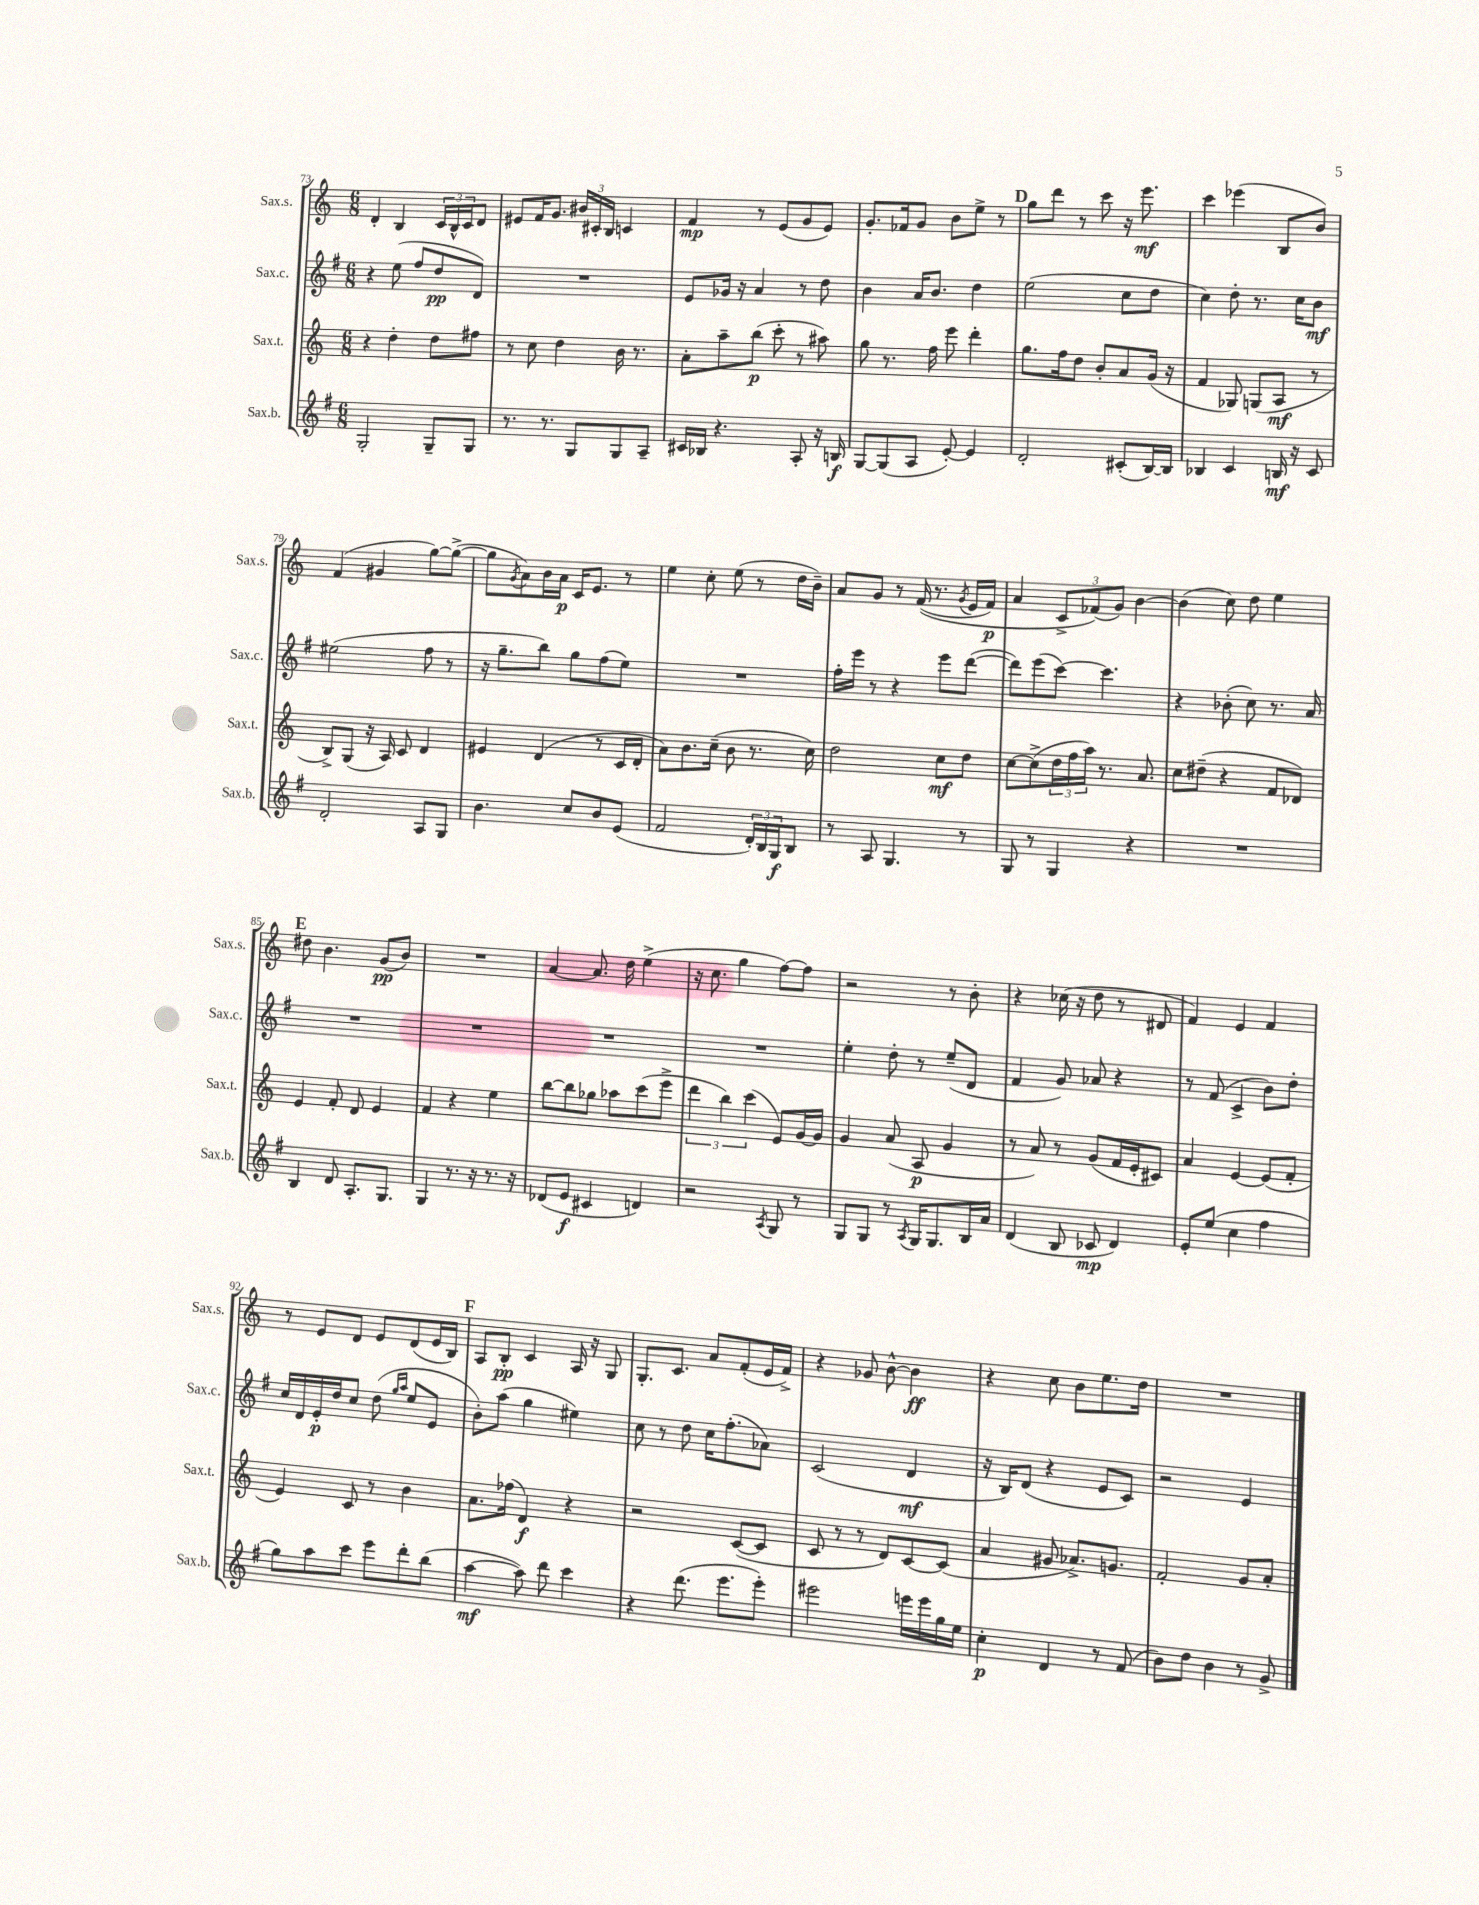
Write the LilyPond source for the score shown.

<<
\new StaffGroup <<
\new Staff = "s0" \with { instrumentName = "Sax.s." shortInstrumentName = "Sax.s." } {
    \clef treble \key c \major \numericTimeSignature \time 6/8
    d'4-. b4 \tuplet 3/2 { c'16 b16-^ c'16 } d'8 |
    eis'8 f'16 g'8. \tuplet 3/2 { bis'16 cis'16-. b16 } c'4 |
    f'4\mp r8 e'8( g'8 e'8) |
    g'8.-. fes'16 g'8 b'8 e''8-> r8 |
    \mark \markup { \bold "D" } g''8 d'''8 r8 c'''8 r16 e'''8.\mf |
    c'''4 ees'''4( b8 b'8) |
    f'4( gis'4 g''8~) g''8~->( |
    g''8 \acciaccatura { g'8 } a'8) b'16 a'16\p c'16 e'8. r8 |
    e''4 c''8-. e''8( r8 d''16 b'16--) |
    a'8 g'8 r8 f'16(\( r8. \acciaccatura { g'8 } e'16 f'16\p) |
    a'4 \tuplet 3/2 { c'8-> fes'8(\) g'8) } b'4~ |
    b'4( c''8) d''8 e''4 |
    \mark \markup { \bold "E" } dis''8 b'4. g'8\pp( b'8) |
    R2. |
    a'4~ a'8. d''16 e''4->( |
    r16 c''8. g''4 f''8~) f''8 |
    r2 r8 b'8-. |
    r4 ces''16( r16 d''8 r8 dis'8 |
    f'4) e'4 f'4 |
    r8 e'8 d'8 e'8 d'8( e'16 b16) |
    \mark \markup { \bold "F" } a8 b8-.\pp c'4 a16 r16 g8 |
    g8.-. c'8. a'8 f'8-.( e'16 f'16->) |
    r4 ges'8 b'8~-^ b'4\ff |
    r4 c''8 b'8 e''8. d''16 |
    R2. \bar "|." |
}
\new Staff = "s1" \with { instrumentName = "Sax.c." shortInstrumentName = "Sax.c." } {
    \clef treble \key g \major \numericTimeSignature \time 6/8
    r4 e''8( fis''8 d''8\pp d'8) |
    R2. |
    e'8 ges'16 r16 a'4 r8 d''8 |
    b'4 a'16 b'8. d''4 |
    \mark \markup { \bold "D" } e''2( c''8 d''8 |
    c''4) d''8-. r8. c''16 b'8\mf |
    eis''2( fis''8 r8 |
    r16 g''8.-- b''8) g''8 fis''8( e''8) |
    R2. |
    fis''16-. e'''16 r8 r4 e'''8 d'''8~( |
    d'''8) e'''8( c'''8~) c'''4. |
    r4 bes'8-.( c''8) r8. a'16 |
    \mark \markup { \bold "E" } R2. |
    R2. |
    R2. |
    R2. |
    e''4-. d''8-. r8 e''8--( d'8 |
    fis'4 g'8) aes'8 r4 |
    r8 fis'8( c'4-> b'8) d''8-. |
    c''16 d'16 e'16-.\p d''16 c''8 d''8( \grace { g''16 a''16 } e''8 e'8 |
    \mark \markup { \bold "F" } b'8-.) a''8( g''4 eis''4) |
    c''8 r8 d''8 c''16 fis''8.-.( aes'8) |
    c'2( d'4\mf |
    r16 b16) d'8( r4 e'8 c'8) |
    r2 e'4 \bar "|." |
}
\new Staff = "s2" \with { instrumentName = "Sax.t." shortInstrumentName = "Sax.t." } {
    \clef treble \key c \major \numericTimeSignature \time 6/8
    r4 d''4-. d''8 fis''8 |
    r8 c''8 d''4 b'16 r8. |
    a'8-. a''8-- b''8\p( c'''8-. r8 ais''8) |
    g''8 r8. f''16 e'''8 d'''4-. |
    \mark \markup { \bold "D" } g''8. f''16 d''8 b'8-. a'8 g'16( r16 |
    f'4 ges8) g8( a8\mf r8 |
    b8->) g8( r16 a16) c'8 d'4 |
    eis'4 d'4( r8 c'16 d'16-. |
    a'8) b'8. c''16--( b'8 r8. c''16) |
    d''2 c''8\mf d''8 |
    c''8~ c''8->( \tuplet 3/2 { d''16 f''16 a''16) } r8. a'8. |
    c''8 dis''8--( r4 f'8 des'8) |
    \mark \markup { \bold "E" } e'4 f'8-. d'8 e'4 |
    f'4 r4 e''4 |
    b''8~ b''8 ges''8 aes''8 c'''8( e'''8-> |
    \tuplet 3/2 { d'''4 b''4) c'''4( } e'8) g'16~ g'16 |
    g'4 a'8( a8\p g'4 |
    r8 a'8) r8 g'8( f'16 e'16-. cis'8) |
    a'4 e'4~ e'8( f'8-. |
    e'4) c'8 r8 b'4 |
    \mark \markup { \bold "F" } a'8. fes''16( d'4\f) r4 |
    r2 c'8~( c'8 |
    c'8 r8 r8 d'8) c'8~ c'8( |
    a'4 gis'8 aes'8.->) g'8. |
    f'2-. g'8 a'8-. \bar "|." |
}
\new Staff = "s3" \with { instrumentName = "Sax.b." shortInstrumentName = "Sax.b." } {
    \clef treble \key g \major \numericTimeSignature \time 6/8
    g2-. g8-- g8 |
    r8. r8. g8 g8 a8-- |
    cis'16 bes16 r4. a8-. r16 b16\f |
    g8~ g8( a8 e'8~-.) e'4 |
    \mark \markup { \bold "D" } d'2-. cis'8-.( b16~) b16 |
    bes4 c'4 b16\mf r16 c'8 |
    d'2-. a8 g8 |
    b'4. c''8 b'8 e'8( |
    fis'2 \tuplet 3/2 { d'16-.) b16 g16\f } b8 |
    r8 a8 g4. r8 |
    g8 r8 g4 r4 |
    R2. |
    \mark \markup { \bold "E" } b4 d'8 a8.-. g8. |
    g4 r8. r16 r8. r16 |
    des'8( e'8\f cis'4 d'4) |
    r2 \acciaccatura { a8 } g8 r8 |
    g8 g8 r8 \acciaccatura { a8 } g16 g8. b16 a'16 |
    d'4( b8 ces'8\mp d'4) |
    e'8-. e''8( c''4 fis''4 |
    g''8) a''8 c'''8 e'''8 d'''8-. b''8( |
    \mark \markup { \bold "F" } a''4~\mf a''8) d'''8 c'''4 |
    r4 d'''8.( e'''8. e'''8-.) |
    eis'''2 e'''16 e'''16 g''16 e''16 |
    c''4-.\p d'4 r8 fis'8( |
    b'8) d''8 b'4 r8 g'8-> \bar "|." |
}
>>
>>
\layout { \context { \Score currentBarNumber = #73 } }
